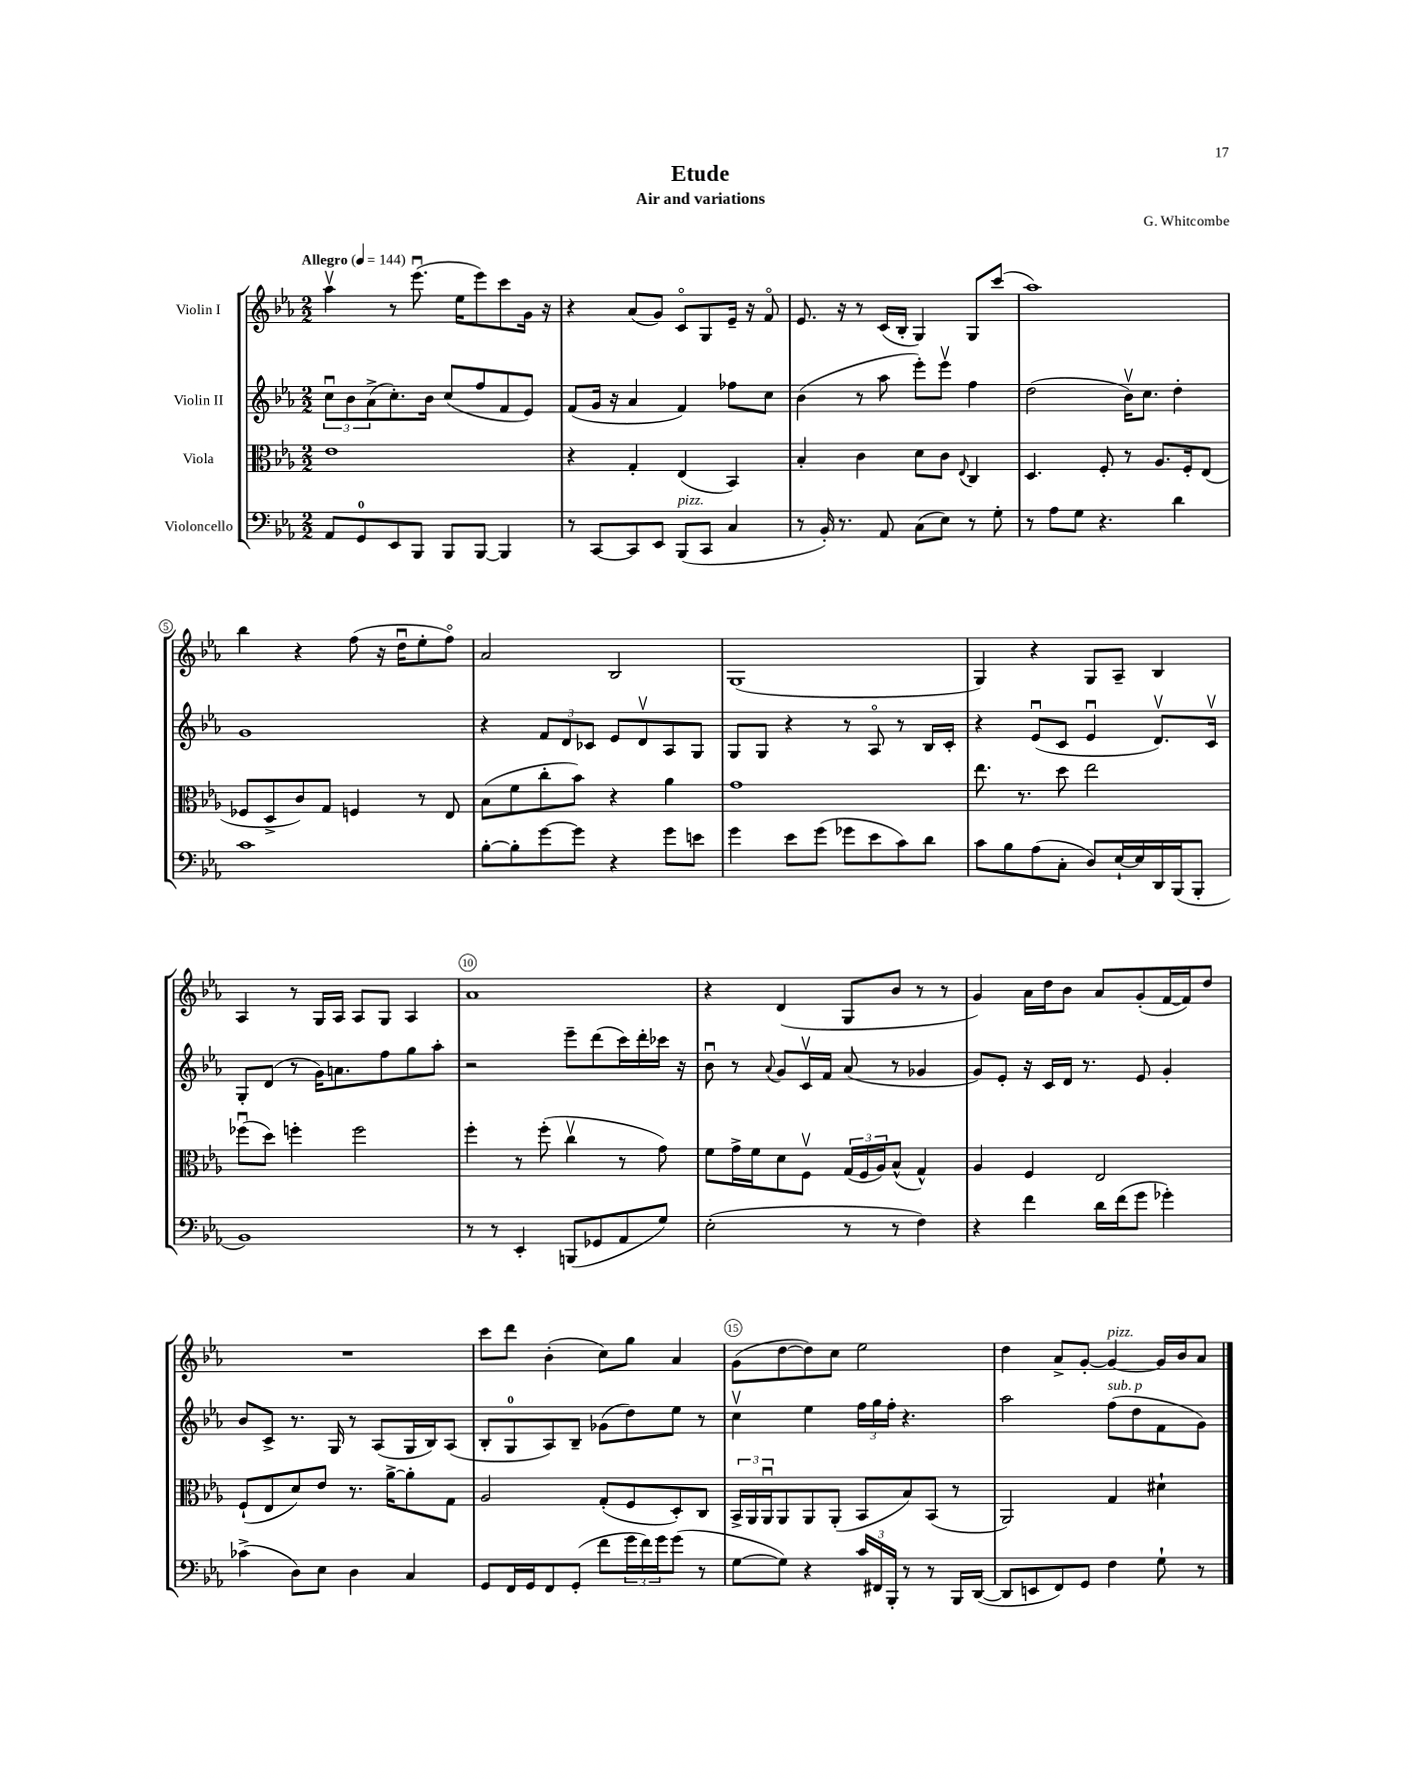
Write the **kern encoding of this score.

**kern	**kern	**kern	**kern
*staff4	*staff3	*staff2	*staff1
*clefF4	*clefC3	*clefG2	*clefG2
*k[b-e-a-]	*k[b-e-a-]	*k[b-e-a-]	*k[b-e-a-]
*M2/2	*M2/2	*M2/2	*M2/2
*MM144	*MM144	*MM144	*MM144
8AA-/L	1e-	12ccu\L	4aa-v\
.	.	12b-\	.
8GG/	.	.	.
.	.	(12a-^\	.
8EE-/	.	8.cc'\)	8r
8BBB-/J	.	.	(8.eee-u\
.	.	16b-\Jk	.
8BBB-/L	.	(8cc/L	.
.	.	.	16ee-\LK
[8BBB-/J	.	8ff/	8eee-\)
4BBB-/]	.	8f/	8ccc\
.	.	8e-/J)	16g\Jk
.	.	.	16r
=	=	=	=
8r	4r	(8f/L	4r
[8CC/L	.	16g/Jk	.
.	.	16r	.
8CC/]	4G'/	4a-/	(8a-/L
8EE-/J	.	.	8g/J)
(8BBB-/L	(4E-/	4f/)	8co/L
8CC/J	.	.	8G/
4C/	4BB-/)	8ff-\L	16e-~/Jk
.	.	.	16r
.	.	8cc\J	8fo/
=	=	=	=
8r	4B-'/	(4b-\	8.e-/
16BB-'/)	.	.	.
8.r	.	.	16r
.	4c\	8r	8r
8AA-/	.	8aa-\	(16c/LL
.	.	.	16B-'/JJ
(8C\L	8d\L	8eee-'\L)	4G/)
8E-\J)	8c\J	8eee-v\J	.
.	8qqE-/	.	.
8r	4C/	4ff\	8G/L
8G'\	.	.	(8ccc/J
=	=	=	=
8r	4.D/	(2dd\	1aa-)
8A-\L	.	.	.
8G\J	.	.	.
4.r	8F'/	.	.
.	8r	16b-v\LK)	.
.	.	8.cc\J	.
.	8.A-/L	.	.
4d\	.	4dd'\	.
.	16F'/k	.	.
.	(8E-/J	.	.
=	=	=	=
1c	8F-/L	1g	4bb-\
.	8D^/	.	.
.	8c/)	.	4r
.	8G/J	.	.
.	4F/	.	(8ff\
.	.	.	16r
.	.	.	16ddu\LK
.	8r	.	8ee-'\
.	8E-/	.	8ffo\J)
=	=	=	=
[8B-'\L	(8B-\L	4r	2a-/
8B-'\]	8f\	.	.
[8g\	8cc'\	12f/L	.
.	.	12d/	.
8g\]J	8b-\J)	.	.
.	.	12c-/J	.
4r	4r	8e-/L	2B-/
.	.	8dv/	.
8g\L	4a-\	8A-/	.
8e\J	.	8G/J	.
=	=	=	=
4g\	1g	8G/L	(1G
.	.	8G/J	.
8e-\L	.	4r	.
(8g\J	.	.	.
8g-\L	.	8r	.
8e-\	.	8A-o/	.
8c\)	.	8r	.
8d\J	.	16B-/LL	.
.	.	16c'/JJ	.
=	=	=	=
8c\L	8.ee-\	4r	4G/)
8B-\	.	.	.
.	8.r	.	.
(8A-\	.	(8e-u/L	4r
8C'\J	8dd\	8c/J	.
8D/L)	2ee-\	4e-u/	8G/L
[16E-`/L	.	.	8A-~/J
16E-/]	.	.	.
16DD/	.	8.dv/L)	4B-/
(16BBB-/J	.	.	.
8BBB-'/J	.	.	.
.	.	16cv/Jk	.
=	=	=	=
1BB-)	(8ff-u\L	8G'/L	4A-/
.	8dd\J)	(8d/J	.
.	4ff'\	8r	8r
.	.	16g\LK)	16G/LL
.	.	8.a\	16A-/JJ
.	2ff\	.	8A-/L
.	.	8ff\	8G/J
.	.	8gg\	4A-/
.	.	8aa-'\J	.
=	=	=	=
8r	4ff'\	2r	1a-
8r	.	.	.
4EE-'/	8r	.	.
.	(8ff'\	.	.
(8BBB/L	4ccv\	8eee-~\L	.
8GG-/	.	(8ddd\	.
8AA-/	8r	16ccc\L)	.
.	.	16ddd'\	.
8G/J)	8g\)	16ccc-\JJ	.
.	.	16r	.
=	=	=	=
(2E-'\	8f\L	8b-u\	4r
.	16g^\L	8r	.
.	16f\J	.	.
.	.	8qqa-/	.
.	8d\	8g/L	(4d/
.	8Fv\J	16cv/L	.
.	.	16f/JJ	.
8r	(24G/LL	(8a-/	8G/L
.	24F/	.	.
.	24A-/J)	.	.
8r	(8B-^^/J	8r	8b-/J
4F\)	4G^^/)	4g-/	8r
.	.	.	8r
=	=	=	=
4r	4A-/	8g/L)	4g/)
.	.	8e-'/J	.
4f\	4F/	16r	16a-\LL
.	.	16c/LL	16dd\J
.	.	16d/JJ	8b-\J
.	.	8.r	.
16d\LL	2E-/	.	8a-/L
(16f\J	.	.	.
8g\J	.	8e-/	(8g'/
4g-'\)	.	4g'/	[16f/L
.	.	.	16f/]J)
.	.	.	8dd/J
=	=	=	=
(4c-^\	(8F`/L	8b-/L	1r
.	8E-/	8c^/J	.
8D\L)	8d/)	8.r	.
8E-\J	8e-/J	.	.
.	.	16G/	.
4D\	8.r	8r	.
.	.	(8A-/L	.
.	[16a-^\LK	.	.
4C/	8a-'\]	16G/L	.
.	.	16B-/J)	.
.	8G\J	(8A-/J	.
=	=	=	=
8GG/L	2A-/	8B-'/L	8ccc\L
16FF/L	.	8G/	8ddd\J
16GG/J	.	.	.
8FF/	.	8A-/)	(4b-'\
(8GG'/J	.	8B-~/J	.
8f\L	(8G'/L	(8g-\L	8cc\L)
24g\L	8F/	8dd\)	8gg\J
24f\)	.	.	.
24g\J	.	.	.
(8g\J	8D'/)	8ee-\J	4a-/
8r	8C/J	8r	.
=	=	=	=
[8G\L	24BB-^/LL	4ccv\	(8g\L
.	24AA-/	.	.
.	24AA-u/J	.	.
8G\]J)	8AA-/	.	[8dd\
4r	8AA-/	4ee-\	8dd\])
.	(8AA-'/J	.	8cc\J
24c/LL	8BB-/L	24ff\LL	2ee-\
24FF#/	.	24gg\	.
24BBB-'/JJ	.	24ff'\JJ	.
8r	8B-/)	4.r	.
8r	(8BB-/J	.	.
16BBB-/LL	8r	.	.
([16DD/JJ	.	.	.
=	=	=	=
8DD/]L	2AA-/)	2aa-\	4dd\
8EE/	.	.	.
8FF/)	.	.	8a-^/L
8GG/J	.	.	[8g'/J
4F\	4G/	(8ff\L	4g/_
.	.	8dd\	.
8G`\	4d#`\	8f\	16g/]LL
.	.	.	16b-/J
8r	.	8g\J)	8a-/J
==	==	==	==
*-	*-	*-	*-
